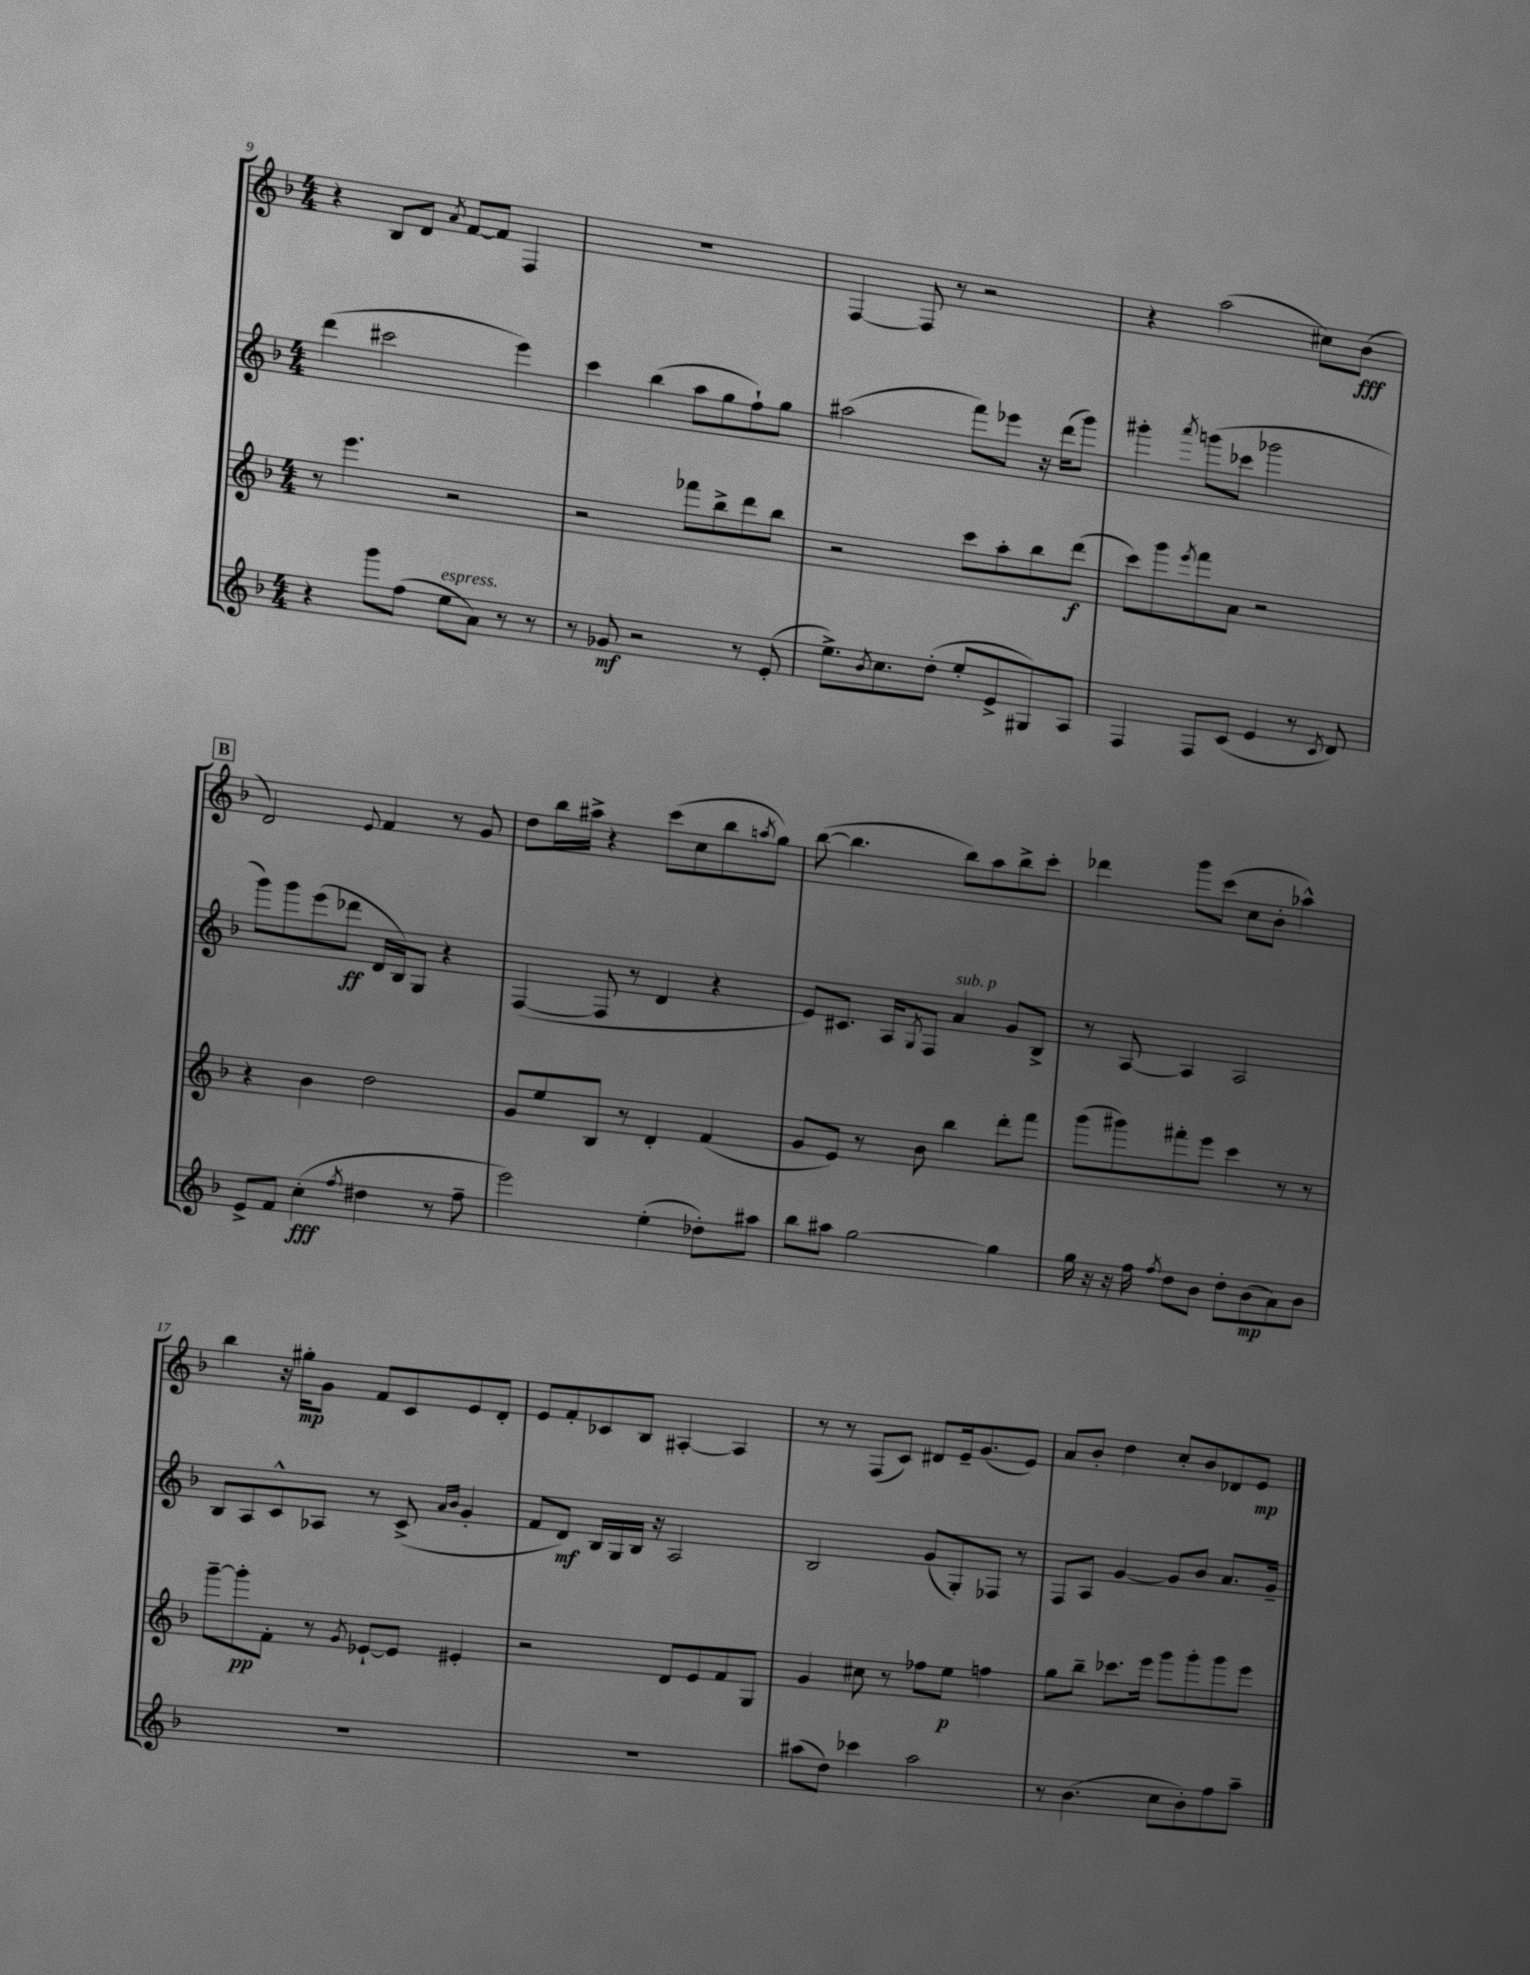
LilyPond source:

<<
\new StaffGroup <<
\new Staff = "s0" {
    \clef treble \key f \major \numericTimeSignature \time 4/4
    r4 bes8 d'8 \acciaccatura { a'8 } f'8~ f'8 f4 |
    R1 |
    f4~ f8 r8 r2 |
    r4 a''2( cis''8) bes'8\fff( |
    \mark \markup { \box "B" } d'2) \appoggiatura { e'8 } f'4 r8 g'8 |
    d''8 bes''16 ais''16-> r4 c'''8( c''8 bes''8 \acciaccatura { a''8 } g''8) |
    bes''8~( bes''4. bes''8) a''8 bes''8-> c'''8-. |
    des'''4 g'''8 c'''8( c''8 bes'8-. aes''4-^) |
    bes''4 r16 gis''16-.\mp g'8 f'8 c'8 e'8 d'8-. |
    e'8 f'8-. ces'8 bes8 ais4~-. ais4 |
    r8 r8 f8( c'8) dis'8 e'16-- g'8.( e'8) |
    a'8 bes'8-. d''4 c''8-. bes'8 des'8 e'8\mp \bar "|." |
}
\new Staff = "s1" {
    \clef treble \key f \major \numericTimeSignature \time 4/4
    d'''4( cis'''2 e'''4) |
    c'''4 bes''4( a''8 g''8 f''8-!) g''8 |
    ais''2( f'''8) ees'''8 r16 d'''16( g'''8) |
    gis'''4-. \acciaccatura { a'''8 } g'''8( ces'''8 ges'''2 |
    \mark \markup { \box "B" } g'''8) g'''8 e'''8( des'''8\ff d'16 bes16) g8 r4 |
    f4~( f8 r8 d'4 r4 |
    e'8) cis'8. a16 \acciaccatura { g8 } f8 a'4^\markup { \italic "sub. p" } g'8 bes8-> |
    r8 a8~ a4 a2 |
    bes8 a8 c'8-^ aes8 r8 c'8->( \grace { a'16 bes'16 } g'4-. |
    f'8 d'8\mf) bes16 g16 bes16 r16 a2 |
    bes2 g'8( g8-.) fes8 r8 |
    f8 a8 g'4~ g'8 bes'8 a'8. g'16-- \bar "|." |
}
\new Staff = "s2" {
    \clef treble \key f \major \numericTimeSignature \time 4/4
    r8 e'''4. r2 |
    r2 fes'''8 bes''8-> d'''8 bes''8 |
    r2 c'''8 a''8-. bes''8 d'''8\f( |
    c'''8) g'''8 \acciaccatura { e'''8 } f'''8 a'8 r2 |
    \mark \markup { \box "B" } r4 bes'4 d''2 |
    g'8 e''8 bes8 r8 d'4-. f'4( |
    g'8 e'8) r8 bes'8 bes''4 d'''8-. f'''8 |
    g'''8( gis'''8) fis'''8-. e'''8 c'''4 r8 r8 |
    g'''8~-- g'''8-.\pp f'8-. r8 \acciaccatura { g'8 } ees'8~-! ees'8 eis'4-. |
    r2 d'8 e'8 f'8 g8 |
    g'4 cis''8 r8 fes''8 e''8\p f''4 |
    g''8 bes''8-- ces'''8. e'''16 g'''8 g'''8-. g'''8 e'''8 \bar "|." |
}
\new Staff = "s3" {
    \clef treble \key f \major \numericTimeSignature \time 4/4
    r4 g'''8 f''8( e''8^\markup { \italic "espress." } a'8) r8 r8 |
    r8 ges'8\mf r2 r8 e'8-.( |
    e''8.->) \acciaccatura { bes'8 } c''8. d''8-.( e''8-. e'8-> gis8) a8 |
    f4 f8 c'8( e'4 r8 \acciaccatura { c'8 } d'8) |
    \mark \markup { \box "B" } e'8-> f'8 c''4-.\fff( \acciaccatura { f''8 } dis''4 r8 f''8-- |
    e'''2) e''4-.( des''8-.) ais''8 |
    bes''8 ais''8 g''2~ g''4 |
    g''16 r16 r16 f''16 \acciaccatura { f''8 } d''8 bes'8 d''8-. bes'8\mp( a'8) bes'8 |
    R1 |
    R1 |
    ais''8( d''8) ces'''4 ais''2 |
    r8 bes'4.( c''8 bes'8-.) f''8 a''8-- \bar "|." |
}
>>
>>
\layout { \context { \Score currentBarNumber = #9 } }
